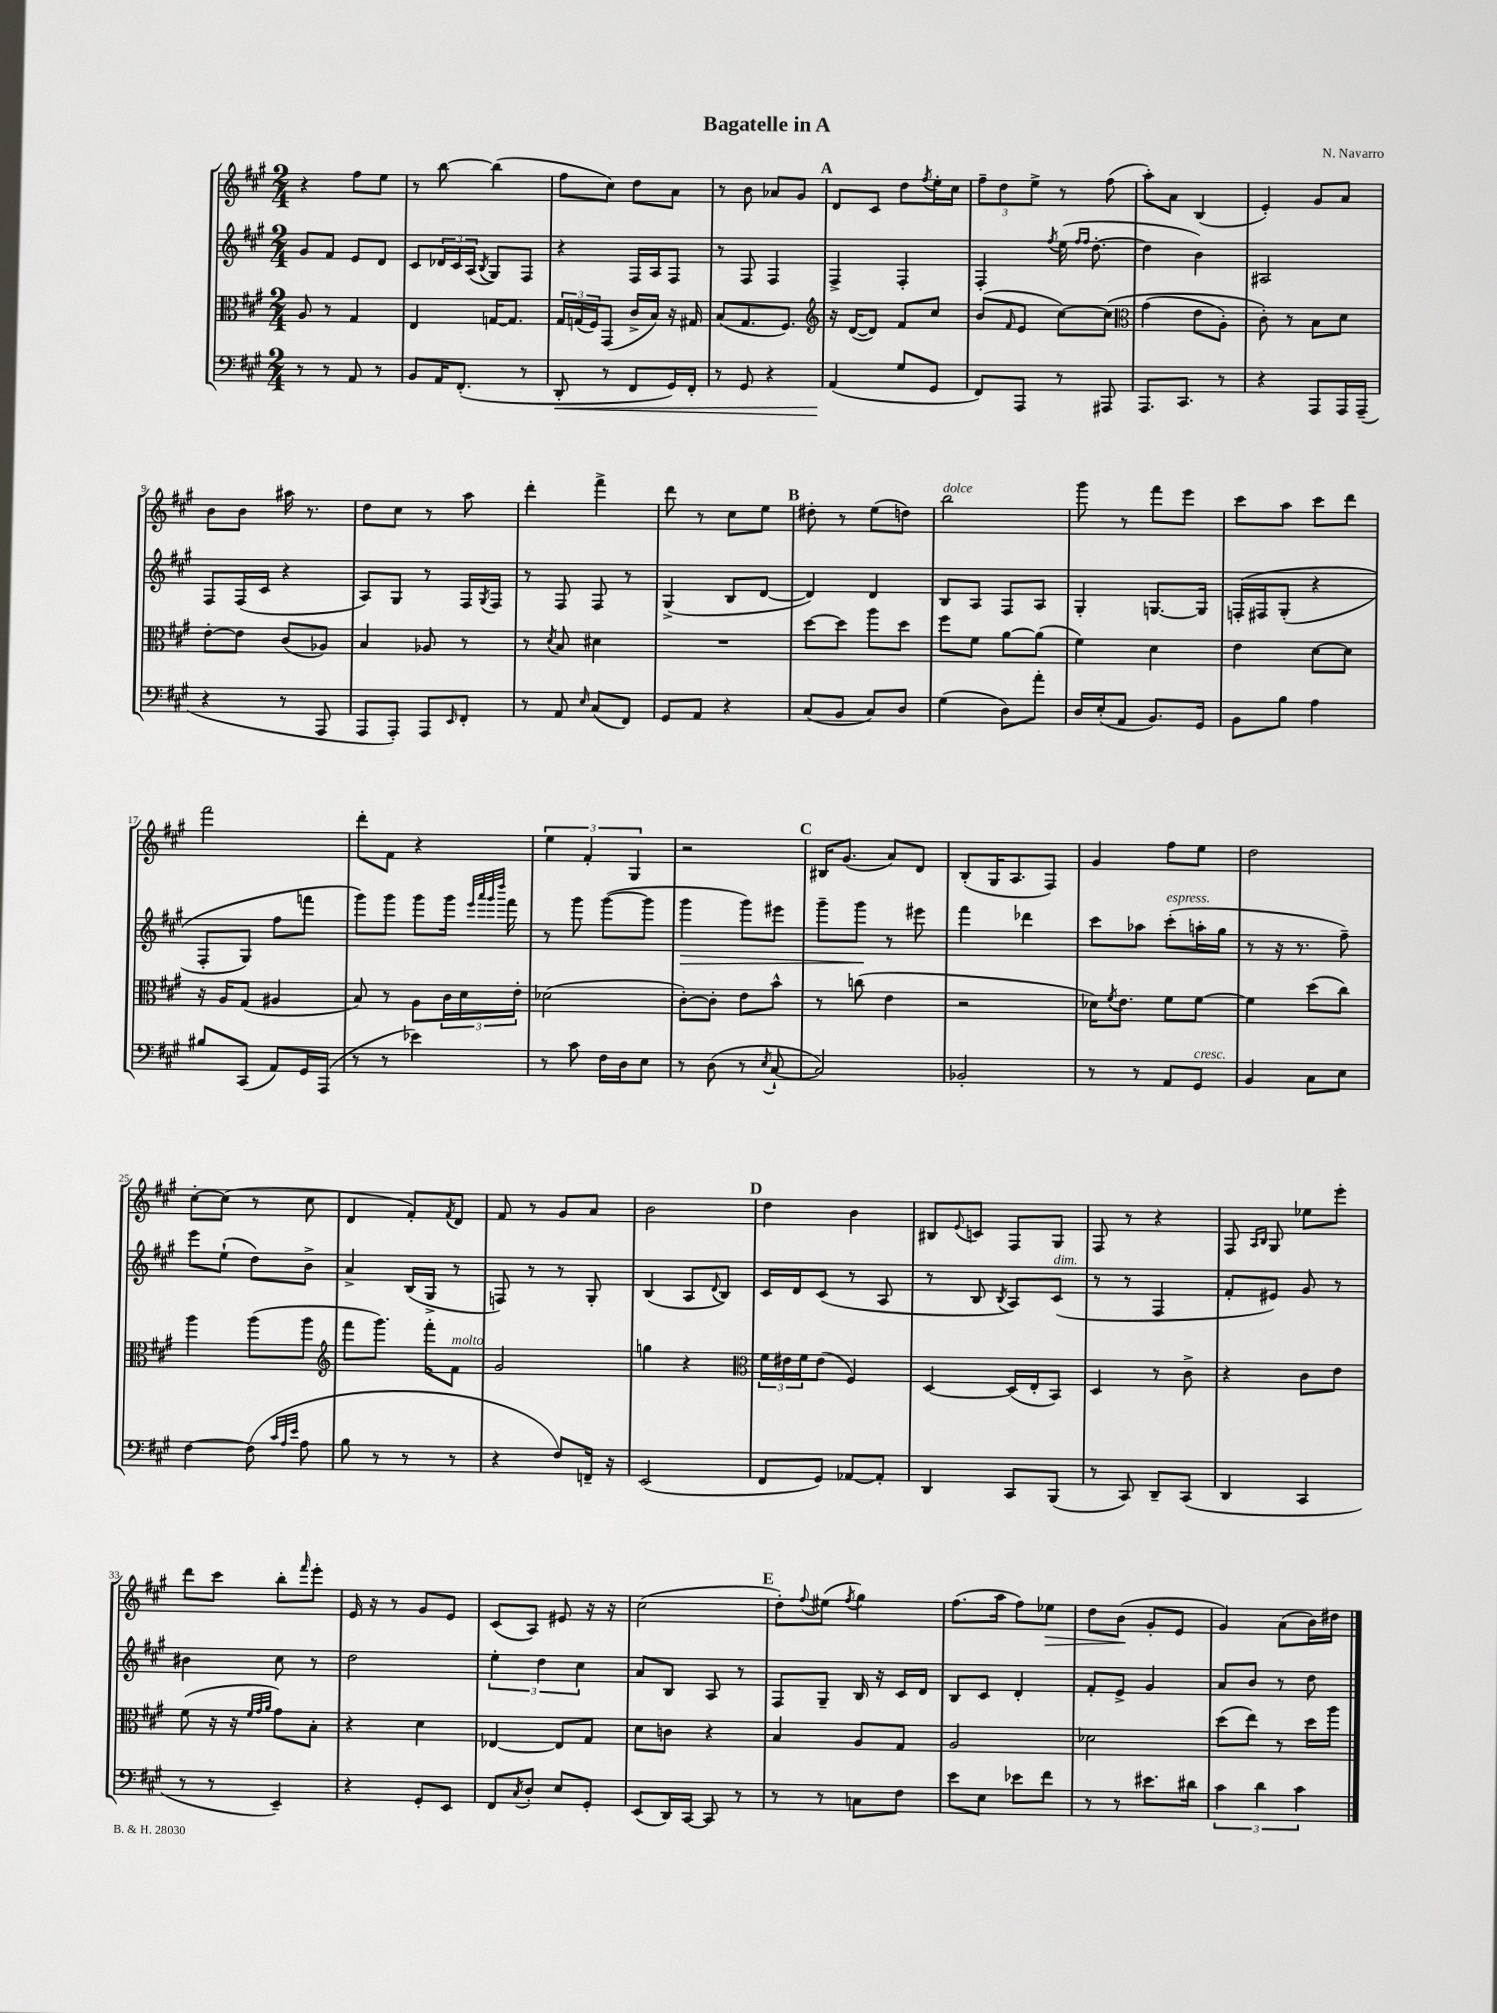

**kern	**kern	**kern	**kern
*staff4	*staff3	*staff2	*staff1
*clefF4	*clefC3	*clefG2	*clefG2
*k[f#c#g#]	*k[f#c#g#]	*k[f#c#g#]	*k[f#c#g#]
*M2/4	*M2/4	*M2/4	*M2/4
8r	8A	8g#	4r
8r	8r	8f#	.
8AA	4G#	8e	8ff#
8r	.	8d	8ee
=	=	=	=
8BB	4E	8c#	8r
16AA	.	24d-	[8bb
.	.	24c#	.
(8.FF#'	.	.	.
.	.	(24A	.
.	.	8qB	.
.	[16G	8G#)	(4bb]
.	8.G]	.	.
8r	.	8F#	.
=	=	=	=
8DD'	24G#	4r	8ff#
.	(24G	.	.
.	24F#)	.	.
8r	(8GG#	.	8cc#)
8FF#	16c#^	16F#	8dd
.	16B)	16A	.
16GG#)	16r	8F#	8a
16FF#'	16G#	.	.
=	=	=	=
8r	(8B	8r	8r
8GG#	8.G#	8F#	8b
4r	.	4F#	8a-
.	8.F#)	.	.
.	.	.	8g#
=	=	=	=
*	*clefG2	*	*
(4AA	16r	4F#^	8d
.	([16d	.	.
.	8d])	.	8c#
8G#	8f#	4F#'	8dd
.	.	.	8qff#
8GG#	8cc#	.	16ee'
.	.	.	16cc#
=	=	=	=
8FF#)	(8b	4F#'	12ff#~
.	.	.	12dd
.	16qqf#	.	.
8AAA	8e	.	.
.	.	.	12ee^
.	.	8qff#	.
8r	[8cc#)	(16ee	8r
.	.	16qqff#	.
.	.	16qqff#	.
.	.	[8.dd'	.
8AAA#	&(8cc#]	.	(8ff#
=	=	=	=
*	*clefC3	*	*
8.AAA	(4g#	4dd]	8aa')
.	.	.	8a
8.CC#	.	.	.
.	8e	4b)	(4B
8r	8A')	.	.
=	=	=	=
4r	8c#'&)	2A#	4e')
.	8r	.	.
8AAA	8B	.	8g#
16AAA	8d	.	8a
(16AAA~	.	.	.
=	=	=	=
4r	[8e'	8F#	8b
.	8e]	(16F#	8b
.	.	16c#	.
8r	(8c#	4r	16aa#
.	.	.	8.r
8AAA	8A-)	.	.
=	=	=	=
8AAA	4B	8A)	8dd
8AAA')	.	8G#	8cc#
8AAA	8A-	8r	8r
16qqEE	.	.	.
8FF#'	8r	16F#	8aa
.	.	8qG#	.
.	.	16F#	.
=	=	=	=
8r	8r	8r	4ddd'
.	8qd	.	.
8AA	8B	8F#	.
16qqE	.	.	.
(8C#	4d#	8F#	4fff#^
8FF#)	.	8r	.
=	=	=	=
8GG#	2r	(4G#^	8ddd
8AA	.	.	8r
4r	.	8B	8cc#
.	.	[8d	8ee
=	=	=	=
(8C#	[8dd	4d])	8dd#'
8BB	8dd]	.	8r
8C#)	8aa	4d	(8ee
8D	8dd	.	8dd)
=	=	=	=
(4G#	8ff#	8B	2bb
.	8f#	8A	.
8D)	[8a	8F#	.
8a'	(8a]	8A	.
=	=	=	=
16D	4f#)	4G#'	8ggg#
(16E'	.	.	.
8AA	.	.	8r
8.BB)	4d	[8.G	8fff#
.	.	.	8eee
16GG#	.	16G]	.
=	=	=	=
8BB	4e	&(16F'	8ccc#
.	.	16F#	.
8B	.	(8G#'	8aa
4A	[8d	4r	8ccc#
.	8d]	.	8ddd
=	=	=	=
8B#	16r	8F#'	2fff#
.	16A	.	.
(8CC#	(8G#	8G#)	.
8AA)	4A#	8ff#	.
16GG#	.	8fff	.
(16AAA	.	.	.
=	=	=	=
8r	8B)	8ggg#&)	8ddd'
8r	8r	8ggg#	8f#
4e-)	8A	8ggg#	4r
.	24c#	16ggg#	.
.	24d	.	.
.	.	32qqeee	.
.	.	32qqaaa	.
.	.	32qqggg#	.
.	.	32qqdddd	.
.	.	16fff#	.
.	24e'	.	.
=	=	=	=
8r	(2d-	8r	6ee
8c#	.	8ggg#	.
.	.	.	6f#'
16F#	.	([8ggg#	.
16D	.	.	.
.	.	.	6G#
8E	.	8ggg#]	.
=	=	=	=
8r	[8c#')	4ggg#	2r
(8D	8c#']	.	.
8r	8e	8ggg#)	.
8qE	.	.	.
[8C#`	8b^^	8eee#	.
=	=	=	=
2C#])	8r	8ggg#~	16B#
.	.	.	(8.g#
.	(8cc	8ggg#	.
.	4e	8r	8a)
.	.	8eee#	8d
=	=	=	=
2BB-'	2r	4fff#	(8B'
.	.	.	16G#
.	.	.	8.A
.	.	4ddd-	.
.	.	.	8F#)
=	=	=	=
8r	16d-)	8ccc#	4g#
.	8qf#	.	.
.	8.e	.	.
8r	.	8aa-	.
8AA	8f#	(8ccc#'	8ff#
8GG#	[8f#	16aa'	8ee
.	.	16gg#	.
=	=	=	=
4BB	4f#]	8r	2dd
.	.	16r	.
.	.	8.r	.
8C#	(8dd	.	.
8E	8cc#)	8ff#~)	.
=	=	=	=
[4F#	4aa	8eee	[8cc#'
.	.	(8ee`	(8cc#]
(8F#]	(8aa	8dd)	8r
32qqc#	.	.	.
32qqA	.	.	.
32qqe	.	.	.
8A	8aa	8b^	8cc#
=	=	=	=
*	*clefG2	*	*
8B	8fff#	4a^	4d
8r	8.ggg#)	.	.
8r	.	(16B	8f#')
.	16fff#'	16G#^	.
.	.	.	8qf#
8r	8f#	8r	8d
=	=	=	=
4r	2g#	8F)	8f#
.	.	8r	8r
8F#)	.	8r	8g#
16FF~	.	8G#'	8a
16r	.	.	.
=	=	=	=
(2EE	4gg	(4B	2b
.	4r	8A	.
.	.	8qqd	.
.	.	8B)	.
=	=	=	=
*	*clefC3	*	*
8FF#	24f#	16c#	4dd
.	24e#	.	.
.	.	16d	.
.	24f#	.	.
8GG#)	(8e#	(8c#	.
[8AA-	4F#)	8r	4b
8AA-']	.	8A	.
=	=	=	=
4DD	[4D	8r	8B#
.	.	.	8qqe
.	.	8B	8c
.	.	8qB	.
8CC#	(16D]	8A)	8F#
.	16E'	.	.
(8BBB	8BB)	(8c#	8G#
=	=	=	=
8r	4D	8r	8F#
8CC#)	.	8r	8r
8DD~	8r	4F#	4r
(8CC#	8c#^	.	.
=	=	=	=
4DD	4r	8f#'	8F#
.	.	.	16qqA
.	.	.	16qqB
.	.	8e#)	8G#
4CC#	8c#	8g#	8ee-
.	8e	8r	8eee'
=	=	=	=
8r	(8f#	4b#	8ddd
8r	16r	.	8ccc#
.	16r	.	.
.	32qqf#	.	.
.	32qqg#	.	.
.	32qqa	.	.
4EE~)	8g#)	8cc#	8bb'
.	.	.	16qqfff#
.	8B'	8r	8eee'
=	=	=	=
4r	4r	2dd	16e
.	.	.	16r
.	.	.	8r
8GG#'	4d	.	8g#
8EE	.	.	8e
=	=	=	=
8FF#	[4E-	6ee'	(8c#
8qC#	.	.	.
8D'	.	.	8A)
.	.	6dd	.
8E	8E-]	.	8e#
.	.	6cc#	.
8GG#'	8G#	.	16r
.	.	.	16r
=	=	=	=
(8EE	8d	8a	(2cc#
16DD)	8c	8B	.
[16CC#	.	.	.
8CC#]	4r	8A	.
8r	.	8r	.
=	=	=	=
8r	4B	8F#	8dd')
.	.	.	8qqff#
8r	.	8G#~	(8ee#
.	.	.	8qff#
8C	8A	16B	4gg#)
.	.	16r	.
8F#	8G#	16c#	.
.	.	16d	.
=	=	=	=
8e	2A	8B	(8.ff#
8E	.	8c#	.
.	.	.	16aa
8e-	.	4d'	8ff#)
8f#	.	.	8ee-
=	=	=	=
8r	2d-	8f#'	8dd
8r	.	8e^	(8b
8.e#	.	4g#	8g#'
.	.	.	8e
16d#	.	.	.
=	=	=	=
6c#	(8dd	8a	4g#)
.	8ee)	8b	.
6d	.	.	.
.	8r	8r	(8a
6c#	.	.	.
.	16dd	8dd	16b)
.	16aa	.	16dd#
==	==	==	==
*-	*-	*-	*-
